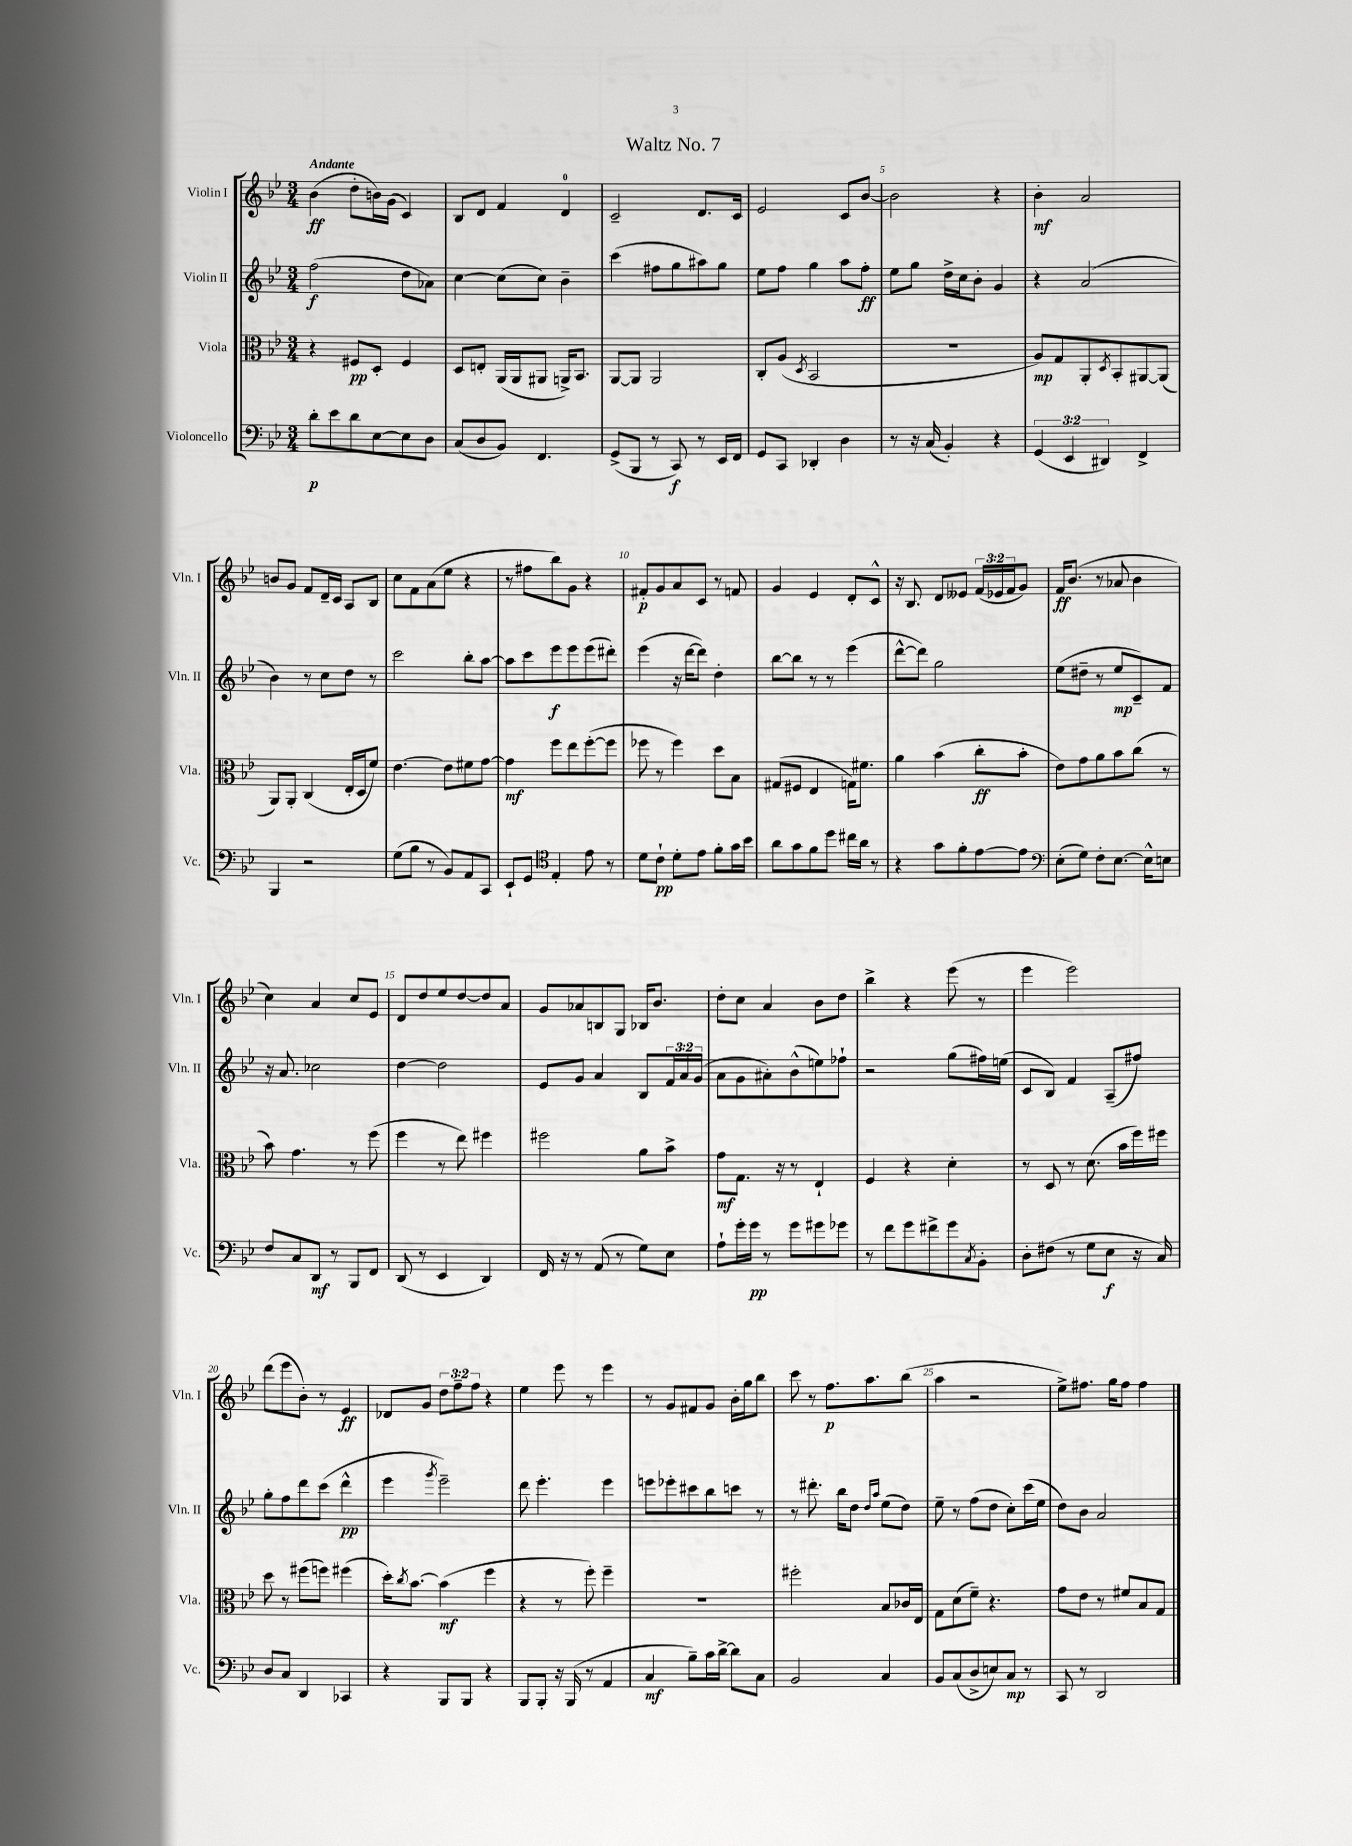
\header { title = "Waltz No. 7" }
<<
\new StaffGroup <<
\new Staff = "s0" \with { instrumentName = "Violin I" shortInstrumentName = "Vln. I" } {
    \clef treble \key bes \major \numericTimeSignature \time 3/4 \override Staff.TupletNumber.text = #tuplet-number::calc-fraction-text \tempo "Andante"
    bes'4\ff( d''8-. b'16) g'16( c'4) |
    bes8 d'8 f'4 d'4-0 |
    c'2-- d'8. c'16 |
    ees'2 c'8 bes'8~ |
    bes'2 r4 |
    bes'4-.\mf a'2 |
    b'8 g'8 f'8 d'16-- c'16 a8 bes8 |
    c''8 f'8 a'8( ees''8 r4 |
    r8 fis''8 bes''8) g'8 r4 |
    fis'8-.\p g'8 a'8 c'8 r8 f'8 |
    g'4 ees'4 d'8-. c'8-^ |
    r16 bes8. d'8 eeses'8 \tuplet 3/2 { f'16( ees'16 f'16 } g'8) |
    f'16\ff bes'8.( r8 aes'8 bes'4 |
    c''4) a'4 c''8 ees'8 |
    d'8 d''8 ees''8 d''8~ d''8 a'8 |
    g'8 aes'8 b8 g8 bes16 bes'8. |
    d''8-. c''8 a'4 bes'8 d''8 |
    bes''4-> r4 ees'''8( r8 |
    ees'''4 ees'''2) |
    d'''8( ees'''8 bes'8-.) r8 ees'4\ff |
    des'8 g'8 \tuplet 3/2 { d''8 f''8-- f''8 } r4 |
    ees''4 ees'''8 r8 ees'''4 |
    r8 g'8 fis'8 g'8 bes'16-. g''16 bes''8 |
    c'''8 r8 f''8.\p a''8. bes''8( |
    a''4 r2 |
    ees''8->) fis''8. g''16 fis''8 fis''4 \bar "|." |
}
\new Staff = "s1" \with { instrumentName = "Violin II" shortInstrumentName = "Vln. II" } {
    \clef treble \key bes \major \numericTimeSignature \time 3/4 \override Staff.TupletNumber.text = #tuplet-number::calc-fraction-text
    f''2\f( d''8 aes'8) |
    c''4~ c''8( c''8) bes'4-- |
    c'''4( fis''8 g''8 ais''8) g''8 |
    ees''8 f''8 g''4 a''8 f''8-.\ff |
    ees''8 g''8 d''16-> c''16 bes'8-. g'4 |
    r4 a'2( |
    bes'4) r8 c''8 d''8 r8 |
    c'''2 bes''8-. a''8~ |
    a''8 c'''8 ees'''8\f ees'''8 ees'''8( dis'''8-.) |
    ees'''4( r16 d'''16~ d'''8) d''4-. |
    bes''8~ bes''8 r8 r8 ees'''4( |
    d'''8~-^ d'''8) g''2 |
    ees''8( dis''8-- r8 ees''8\mp c'8--) f'8 |
    r16 a'8. ces''2 |
    d''4~ d''2 |
    ees'8 g'8 a'4 bes8 \tuplet 3/2 { f'16 a'16 g'16( } |
    a'8 g'8 ais'8-.) bes'8-^( e''8) fes''8-! |
    r2 g''8( fis''16) e''16( |
    c'8 bes8) f'4 a8--( fis''8) |
    g''8-. f''8 d'''8 c'''8( d'''4-^\pp |
    ees'''4 \acciaccatura { g'''8 } ees'''2--) |
    d'''8 ees'''4.-. ees'''4 |
    e'''8 ees'''8-. cis'''8 bes''8 c'''8 r8 |
    r8 dis'''8.-. bes''16 d''8 \grace { d''16 a''16 } ees''8( d''8) |
    ees''8-- r8 f''8( d''8 c''8-.) c'''16( ees''16 |
    d''8) bes'8 a'2 \bar "|." |
}
\new Staff = "s2" \with { instrumentName = "Viola" shortInstrumentName = "Vla." } {
    \clef alto \key bes \major \numericTimeSignature \time 3/4
    r4 fis8\pp d8-. fis4 |
    d8 e8-. a,16( a,16 ais,8 a,16->) bes,8. |
    a,8~ a,8 a,2 |
    c8-. a8( \acciaccatura { d8 } bes,2 |
    R2. |
    a8\mp) g8 a,8-. \acciaccatura { d8 } bes,8-. ais,8~ ais,8( |
    a,8) a,8-. c4( ees16-. d16 f'8) |
    ees'4.~ ees'8 fis'8 g'8~ |
    g'4\mf f''8 ees''8 f''8~-.( f''8 |
    fes''8 r8 fes''4) d''8 bes8 |
    gis8( fis8 ees4 g16) fis'8. |
    a'4 bes'4( c''8-.\ff bes'8-. |
    ees'8) g'8 a'8 bes'8 c''8( r8 |
    bes'8) g'4. r8 f''8( |
    f''4 r8 ees''8) fis''4 |
    fis''2 a'8 bes'8-> |
    g'8\mf g8. r16 r8 ees4-! |
    f4 r4 d'4-. |
    r8 d8 r8 d'8.( bes'16 f''16) fis''16 |
    d''8 r8 fis''8( f''8) fis''4( |
    d''16-.) \acciaccatura { c''8 } bes'8.~ bes'4\mf( f''4 |
    r4 r8 f''8-.) f''4-- |
    R2. |
    fis''2-. bes8 ces'16 ees16 |
    g8 d'8( f'8--) r4. |
    g'8 ees'8 r8 fis'8 bes8 g8 \bar "|." |
}
\new Staff = "s3" \with { instrumentName = "Violoncello" shortInstrumentName = "Vc." } {
    \clef bass \key bes \major \numericTimeSignature \time 3/4 \override Staff.TupletNumber.text = #tuplet-number::calc-fraction-text
    d'8-.\p ees'8 d'8 ees8~ ees8 d8 |
    c8( d8 bes,8) f,4. |
    g,8->( bes,,8 r8 c,8\f) r8 ees,16 f,16 |
    g,8 c,8 des,4-. d4 |
    r8 r16 c16( bes,4-.) r4 |
    \tuplet 3/2 { g,4( ees,4 dis,4) } f,4-> |
    bes,,4 r2 |
    g8( bes8 r8 bes,8) a,8 c,8 |
    ees,8-! g,8 \clef tenor ees4-. ees'8 r8 |
    d'8 c'8-!\pp d'8-. ees'8 f'8-. g'16 bes'16 |
    a'8 g'8 f'8 d''8 cis''16 a'16 r8 |
    r4 g'8 f'8-. ees'8~ ees'8 |
    \clef bass ees8-.( g8) f8-. ees8.~ ees16-^ e8 |
    f8 c8 d,8\mf r8 bes,,8 f,8 |
    d,8( r8 ees,4 d,4) |
    f,16 r16 r8 a,8( r8 g8) ees8 |
    a8-! g'16-. g'16\pp r8 g'8 gis'8 ges'8 |
    r8 f'8 g'8 fis'8-> g'8 \acciaccatura { c8 } bes,8-. |
    d8-. fis8( r8 g8 ees8\f r16 c16) |
    d8 c8 d,4 ces,4 |
    r4 bes,,8 bes,,8 r4 |
    bes,,8 bes,,8-. r16 bes,,16( r8 a,4 |
    c4\mf bes8--) c'16 d'16~-> d'8 c8 |
    bes,2 c4 |
    bes,8 c8( d8-> e8) c8\mp r8 |
    c,8 r8 d,2 \bar "|." |
}
>>
>>
\layout { \context { \Score \override BarNumber.break-visibility = ##(#f #t #t) barNumberVisibility = #(every-nth-bar-number-visible 5) } }
